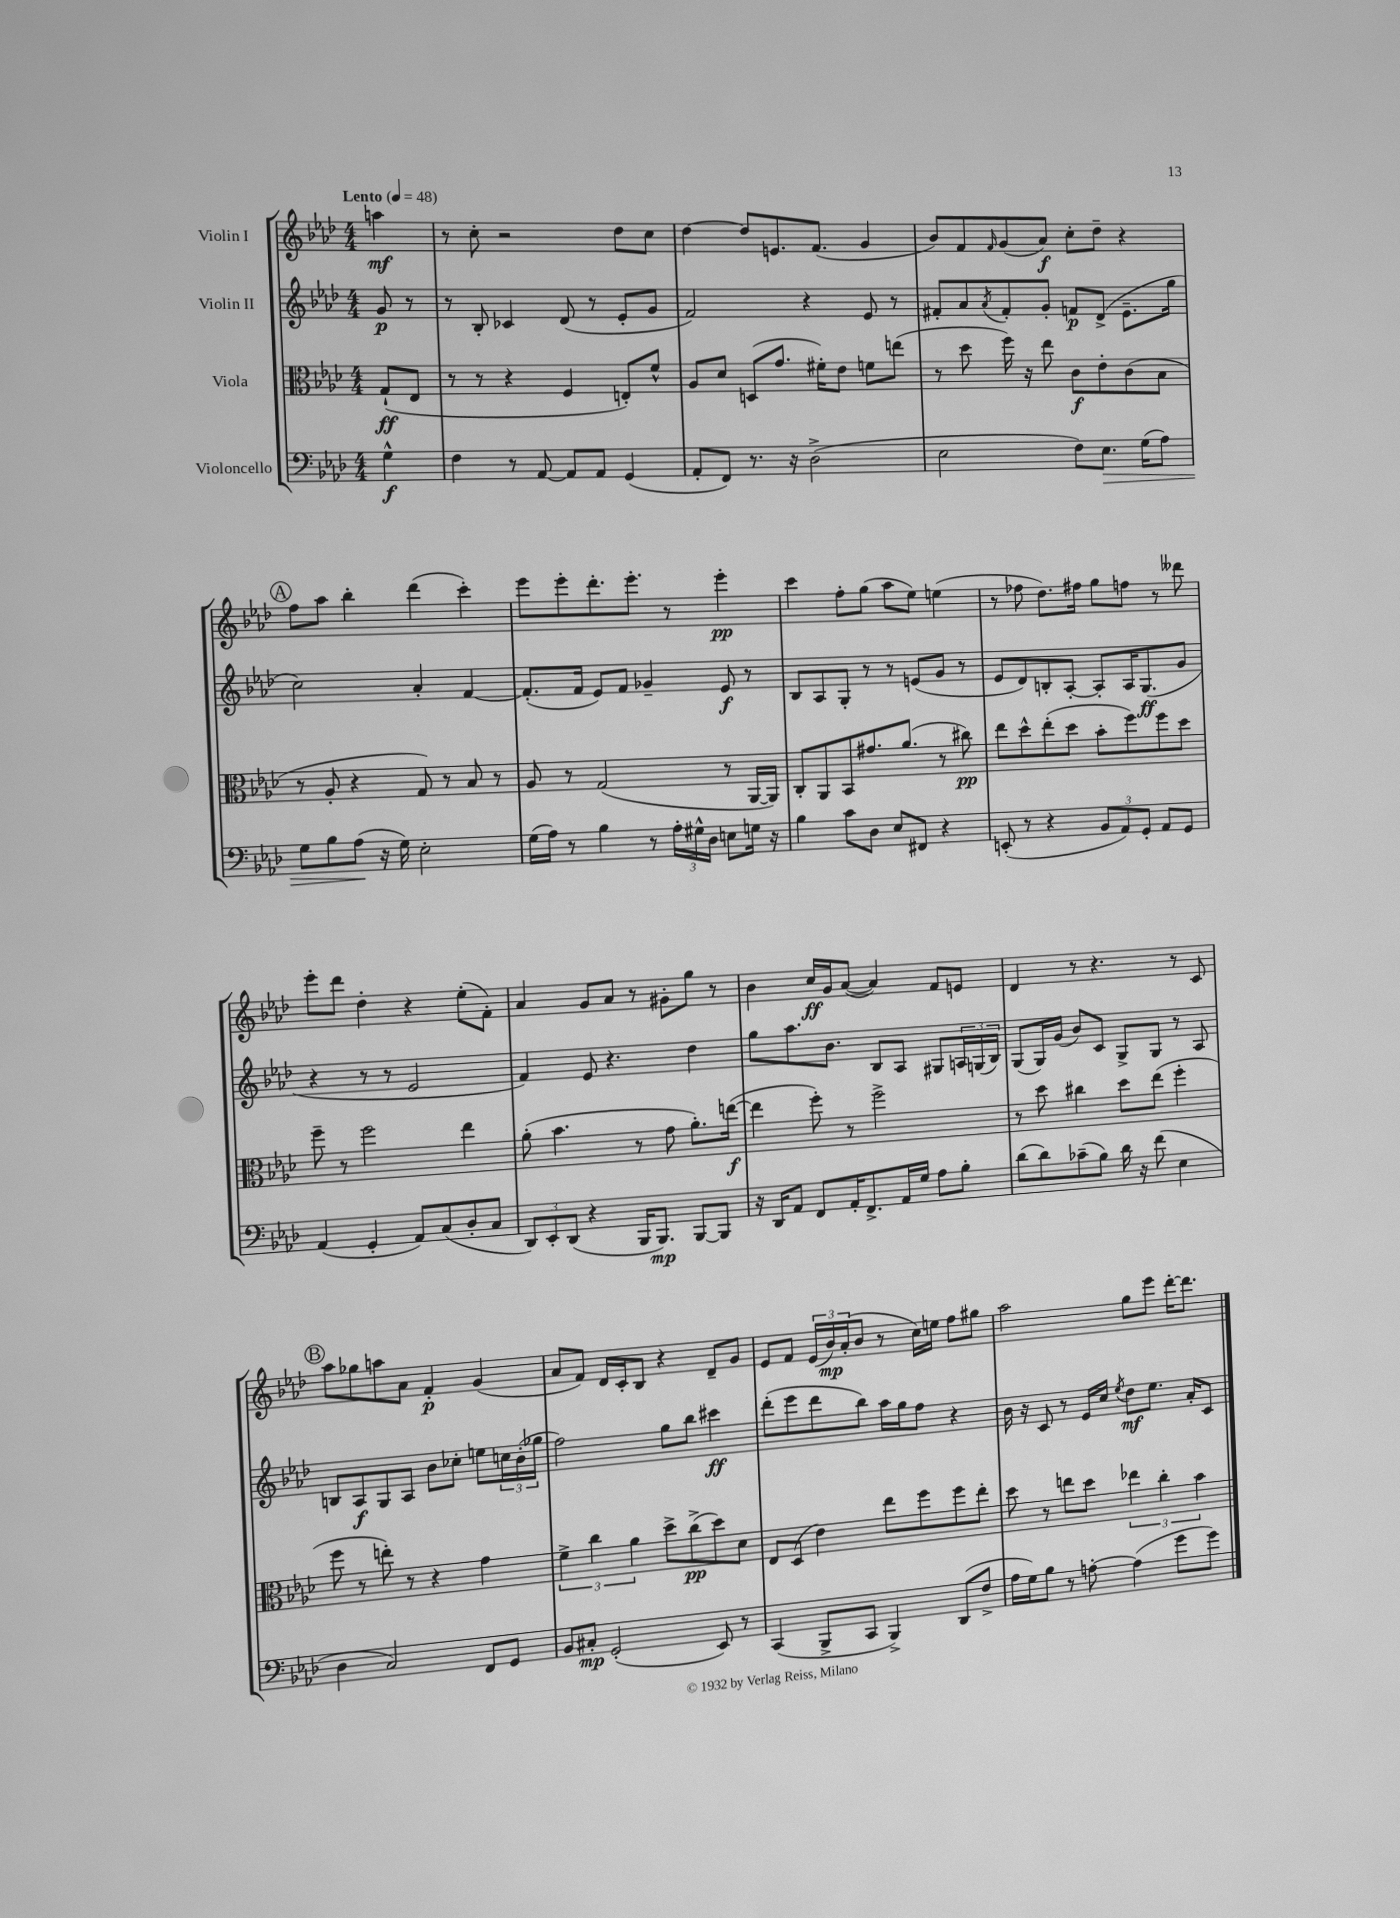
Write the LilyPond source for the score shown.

<<
\new StaffGroup <<
\new Staff = "s0" \with { instrumentName = "Violin I" } {
    \clef treble \key aes \major \numericTimeSignature \time 4/4 \partial 4 \tempo "Lento" 4 = 48
    a''4\mf |
    r8 c''8-. r2 des''8 c''8 |
    des''4~ des''8 e'8. f'8.( g'4 |
    bes'8) f'8 \grace { f'16 } g'8( aes'8\f) c''8-. des''8-- r4 |
    \mark \markup { \circle "A" } f''8 aes''8 bes''4-. des'''4( c'''4-.) |
    ees'''8 ees'''8-. des'''8.-. ees'''8.-. r8 ees'''4-.\pp |
    c'''4 f''8-. g''8( aes''8 ees''8) e''4( |
    r8 fes''8 des''8.) fis''16 g''8 f''8 r8 deses'''8 |
    ees'''8-. des'''8 des''4-. r4 ees''8-.( f'8-.) |
    aes'4 g'8 aes'8 r8 gis'8-. g''8 r8 |
    bes'4 c''16\ff g'16 aes'8~( aes'4) f'8 e'8 |
    des'4 r8 r4. r8 c'8 |
    \mark \markup { \circle "B" } aes''8 ges''8 a''8 aes'8 f'4-.\p g'4( |
    aes'8 f'8) des'16 c'16-. bes8 r4 des'8-- g'8 |
    ees'8 f'8 \tuplet 3/2 { ees'16( bes'16\mp) aes'16-.( } bes'8 r8 c''16) e''16 f''8 gis''8 |
    aes''2 g''8 ees'''8 des'''16~-. des'''8. \bar "|." |
}
\new Staff = "s1" \with { instrumentName = "Violin II" } {
    \clef treble \key aes \major \numericTimeSignature \time 4/4 \partial 4
    g'8\p r8 |
    r8 bes8-. ces'4 des'8( r8 ees'8-. g'8 |
    f'2) r4 ees'8 r8 |
    fis'8-. aes'8 \acciaccatura { aes'8 } fis'8-. g'8-. f'8\p des'8->( ees'8.-- g''16 |
    \mark \markup { \circle "A" } c''2) aes'4-. f'4~ |
    f'8.-.( f'16 ees'8) f'8 ges'4-- ees'8\f r8 |
    bes8 aes8 g8-. r8 r8 e'8( g'8 r8 |
    ees'8 des'8) b8-. aes8~-. aes8-. aes16 g8.\ff( g'8 |
    r4 r8 r8 ees'2 |
    f'4) ees'8 r4. des''4 |
    g''8 aes''8. bes'8. bes8 aes8 gis8 \tuplet 3/2 { a16 g16( bes16) } |
    g8( g16) g'16( bes'8) c'8 g8-> g8 r8 aes8 |
    \mark \markup { \circle "B" } b8 aes8\f g8 aes8 bes'8 ces''8-. e''8 \tuplet 3/2 { c''16 bes'16-.( ges''16 } |
    f''2) g''8 bes''8 cis'''4\ff |
    des'''8-.( ees'''8 des'''8 bes''8) aes''16 g''16 f''8 r4 |
    bes'16 r16 c'8 r8 ees'16 c''16 \acciaccatura { ees''8 } des''8\mf ees''8. aes'16-. c'8 \bar "|." |
}
\new Staff = "s2" \with { instrumentName = "Viola" } {
    \clef alto \key aes \major \numericTimeSignature \time 4/4 \partial 4
    g8-!\ff( ees8 |
    r8 r8 r4 f4 e8-.) f'8-^ |
    aes8 des'8 d8( g'8. fis'16-.) ees'8 f'8 e''8( |
    r8 des''8 f''16) r16 ees''8 c'8\f ees'8-. c'8( bes8 |
    \mark \markup { \circle "A" } r8 aes8-. r4 g8) r8 bes8 r8 |
    aes8 r8 g2( r8 aes,16~ aes,16) |
    c8-. aes,8 bes,8 gis'8. aes'8.( r8 cis''8\pp) |
    ees''8 des''8-^ ees''8-.( des''8 bes'8-. f''8) f''8 des''8 |
    f''8-- r8 f''2 ees''4 |
    aes'8-.( bes'4. r8 g'8 aes'8.-.) e''16~\f( |
    e''4 f''8-.) r8 f''2-> |
    r8 des''8 cis''4 des''8 ees''8( f''4-. |
    \mark \markup { \circle "B" } f''8 r8 e''8-.) r8 r4 g'4 |
    \tuplet 3/2 { f'4-> c''4 aes'4 } des''8-> c''8->\pp( des''8) des'8 |
    ees8 des8( ees'4) ees''8 f''8 f''8 ees''8-. |
    des''8 r8 e''8 des''8 \tuplet 3/2 { ees''4 c''4-. bes'4 } \bar "|." |
}
\new Staff = "s3" \with { instrumentName = "Violoncello" } {
    \clef bass \key aes \major \numericTimeSignature \time 4/4 \partial 4
    g4-^\f |
    f4 r8 aes,8~ aes,8 aes,8 g,4( |
    aes,8-. f,8) r8. r16 des2->( |
    ees2 f8) ees8.\> g16( aes8) |
    \mark \markup { \circle "A" } g8 bes8 aes8\!( r16 g16) ees2-. |
    g16( aes16) r8 bes4 r8 \tuplet 3/2 { aes16-. gis16-^ des16 } e8 g16 r16 |
    bes4 c'8 des8 ees8 fis,8 r4 |
    e,8-.( r8 r4 \tuplet 3/2 { bes,8 aes,8) g,8-. } aes,8 g,8 |
    aes,4( g,4-. aes,8) c8( des8-. c8 |
    \tuplet 3/2 { des,8) ees,8-. des,8( } r4 bes,,16 bes,,8.\mp) bes,,8~ bes,,8 |
    r16 des,16 aes,8 f,8 aes,16-. f,8.-> aes,16 g16 aes8 bes8-. |
    des'8( des'8) ces'8--( bes8) des'16 r16 f'8( ees4 |
    \mark \markup { \circle "B" } des4 c2) f,8 g,8 |
    bes,8 cis8-.\mp g,2-.( ees,8) r8 |
    c,4( bes,,8-> c,8 bes,,4->) des,8( f8-> |
    aes16 g16) bes8 r8 a8~-. a4( g'8 g'8) \bar "|." |
}
>>
>>
\layout { \context { \Score \remove "Bar_number_engraver" } }
